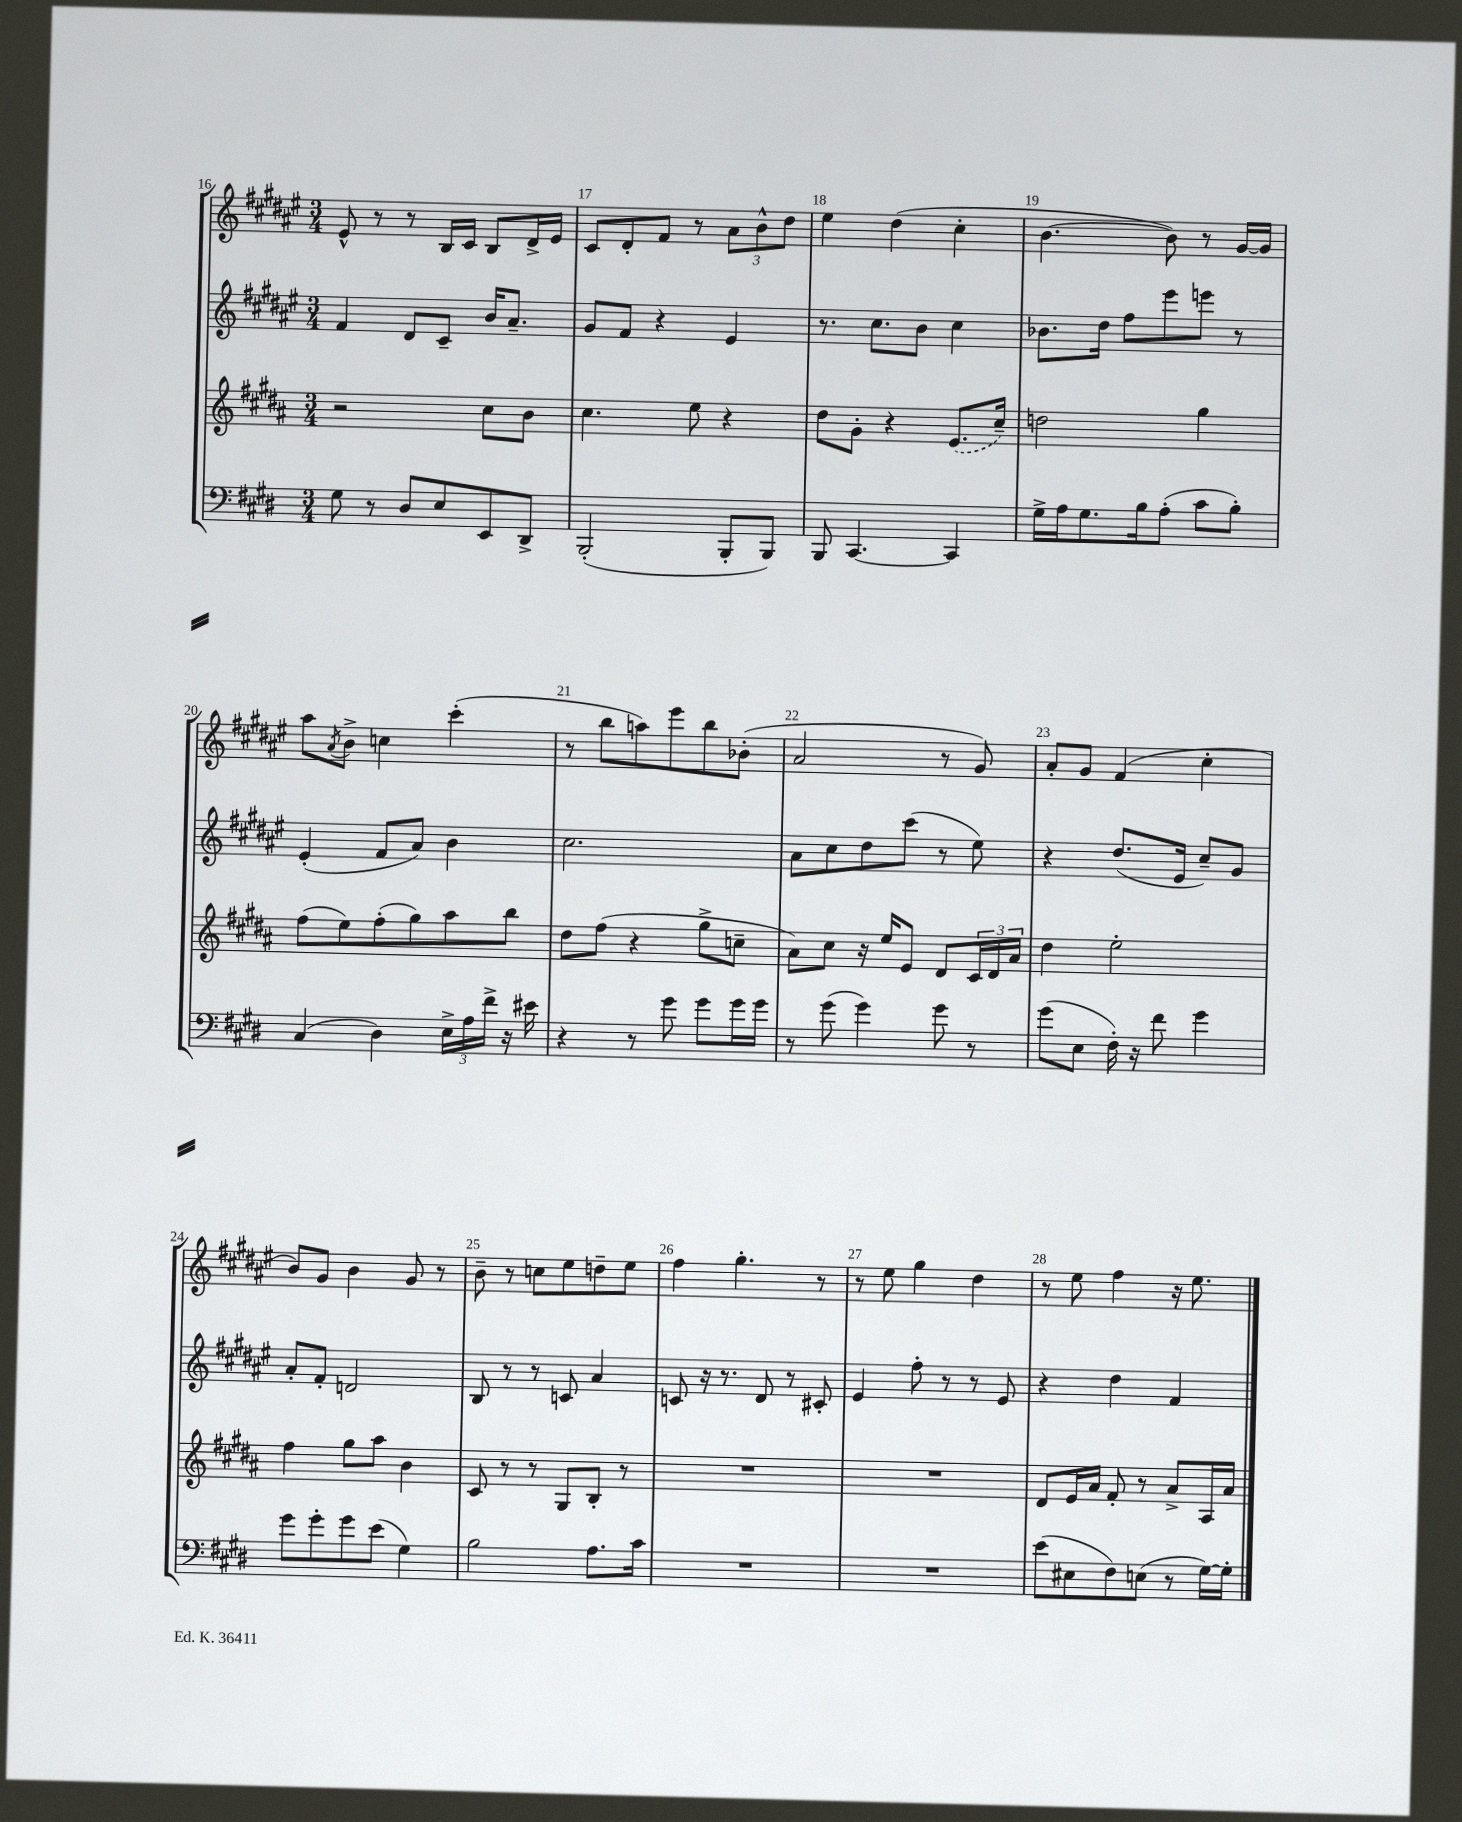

**kern	**kern	**kern	**kern
*staff4	*staff3	*staff2	*staff1
*clefF4	*clefG2	*clefG2	*clefG2
*k[f#c#g#d#]	*k[f#c#g#d#a#]	*k[f#c#g#d#a#e#]	*k[f#c#g#d#a#e#]
*M3/4	*M3/4	*M3/4	*M3/4
8G#\	2r	4f#/	8e#^^/
8r	.	.	8r
8D#/L	.	8d#/L	8r
8E/	.	8c#~/J	16B/LL
.	.	.	16c#/JJ
8EE/	8cc#\L	16b/LK	8B/L
.	.	8.a#~/J	.
8DD#^/J	8b\J	.	16d#^/L
.	.	.	16e#/JJ
=	=	=	=
(2BBB'/	4.cc#\	8g#/L	8c#/L
.	.	8f#/J	8d#'/
.	.	4r	8f#/J
.	8ee\	.	8r
8BBB'/L	4r	4e#/	12a#\L
.	.	.	12b^^\
8BBB/J)	.	.	.
.	.	.	12dd#\J
=	=	=	=
8BBB/	8dd#\L	8.r	4ee#\
[4.CC#/	8g#'\J	.	.
.	.	8.cc#\L	.
.	4r	.	(4dd#\
.	.	8b\J	.
4CC#/]	(8.e/L	4cc#\	4cc#'\
.	16cc#~/Jk)	.	.
=	=	=	=
16G#^\LL	2dd\	8.b-\L	[4.b\
16A\J	.	.	.
8.G#\	.	.	.
.	.	16dd#\Jk	.
.	.	8ff#\L	.
16B\k	.	.	.
(8A'\J	.	8eee#\	8b\])
8c#\L	4gg#\	8eee\J	8r
8B'\J)	.	8r	[16g#/LL
.	.	.	16g#/]JJ
=	=	=	=
(4C#/	(8ff#\L	(4e#'/	8aa#\L
.	.	.	8qa#/
.	8ee\)	.	8b^\J
4D#\)	(8ff#'\	8f#/L	4cc\
.	8gg#\)	8a#/J)	.
24E^\LL	8aa#\	4b\	(4ccc#'\
24A\	.	.	.
24f#^\JJ	.	.	.
16r	8bb\J	.	.
16e#\	.	.	.
=	=	=	=
4r	8dd#\L	2.cc#\	8r
.	(8ff#\J	.	8bb\L
8r	4r	.	8aa\)
8g#\	.	.	8eee#\
8g#\L	8gg#^\L	.	8bb\
16g#\L	8cc~\J	.	(8b-'\J
16g#\JJ	.	.	.
=	=	=	=
8r	8a#\L)	8a#\L	2a#/
(8g#\	8cc#\J	8cc#\	.
4g#\)	16r	8dd#\	.
.	16ee/LK	.	.
.	8e/J	(8ccc#\J	.
8g#\	8d#/L	8r	8r
8r	24c#/L	8ee#\)	8g#/)
.	24d#/	.	.
.	24a#/JJ	.	.
=	=	=	=
(8g#\L	4dd#\	4r	8a#'/L
8E\J	.	.	8g#/J
16F#'\)	2ee'\	(8.dd#/L	(4f#/
16r	.	.	.
8f#\	.	.	.
.	.	16e#/Jk	.
4g#\	.	8cc#~/L)	4cc#'\
.	.	8g#/J	.
=	=	=	=
8g#\L	4ff#\	8a#'/L	8b/L)
8g#'\	.	8f#'/J	8g#/J
8g#\	8gg#\L	2d/	4b\
(8e\J	8aa#\J	.	.
4G#\)	4b\	.	8g#/
.	.	.	8r
=	=	=	=
2B\	8c#/	8B/	8b~\
.	8r	8r	8r
.	8r	8r	8cc\L
.	8G#/L	8c/	8ee#\
8.A\L	8B'/J	4a#/	8dd~\
.	8r	.	8ee#\J
16c#\Jk	.	.	.
=	=	=	=
2.r	2.r	8c/	4ff#\
.	.	16r	.
.	.	8.r	.
.	.	.	4.gg#'\
.	.	8d#/	.
.	.	8r	.
.	.	8c#'/	8r
=	=	=	=
2.r	2.r	4e#/	8r
.	.	.	8ee#\
.	.	8ff#'\	4gg#\
.	.	8r	.
.	.	8r	4dd#\
.	.	8e#/	.
=	=	=	=
(8e\L	8d#/L	4r	8r
8E#\	16e/L	.	8ee#\
.	16a#/JJ	.	.
8F#\)	8f#'/	4dd#\	4ff#\
(8E\J	8r	.	.
8r	8a#^/L	4f#/	16r
.	.	.	8.ee#\
[16G#\LL)	16A#/L	.	.
16G#'\]JJ	16a#/JJ	.	.
==	==	==	==
*-	*-	*-	*-
